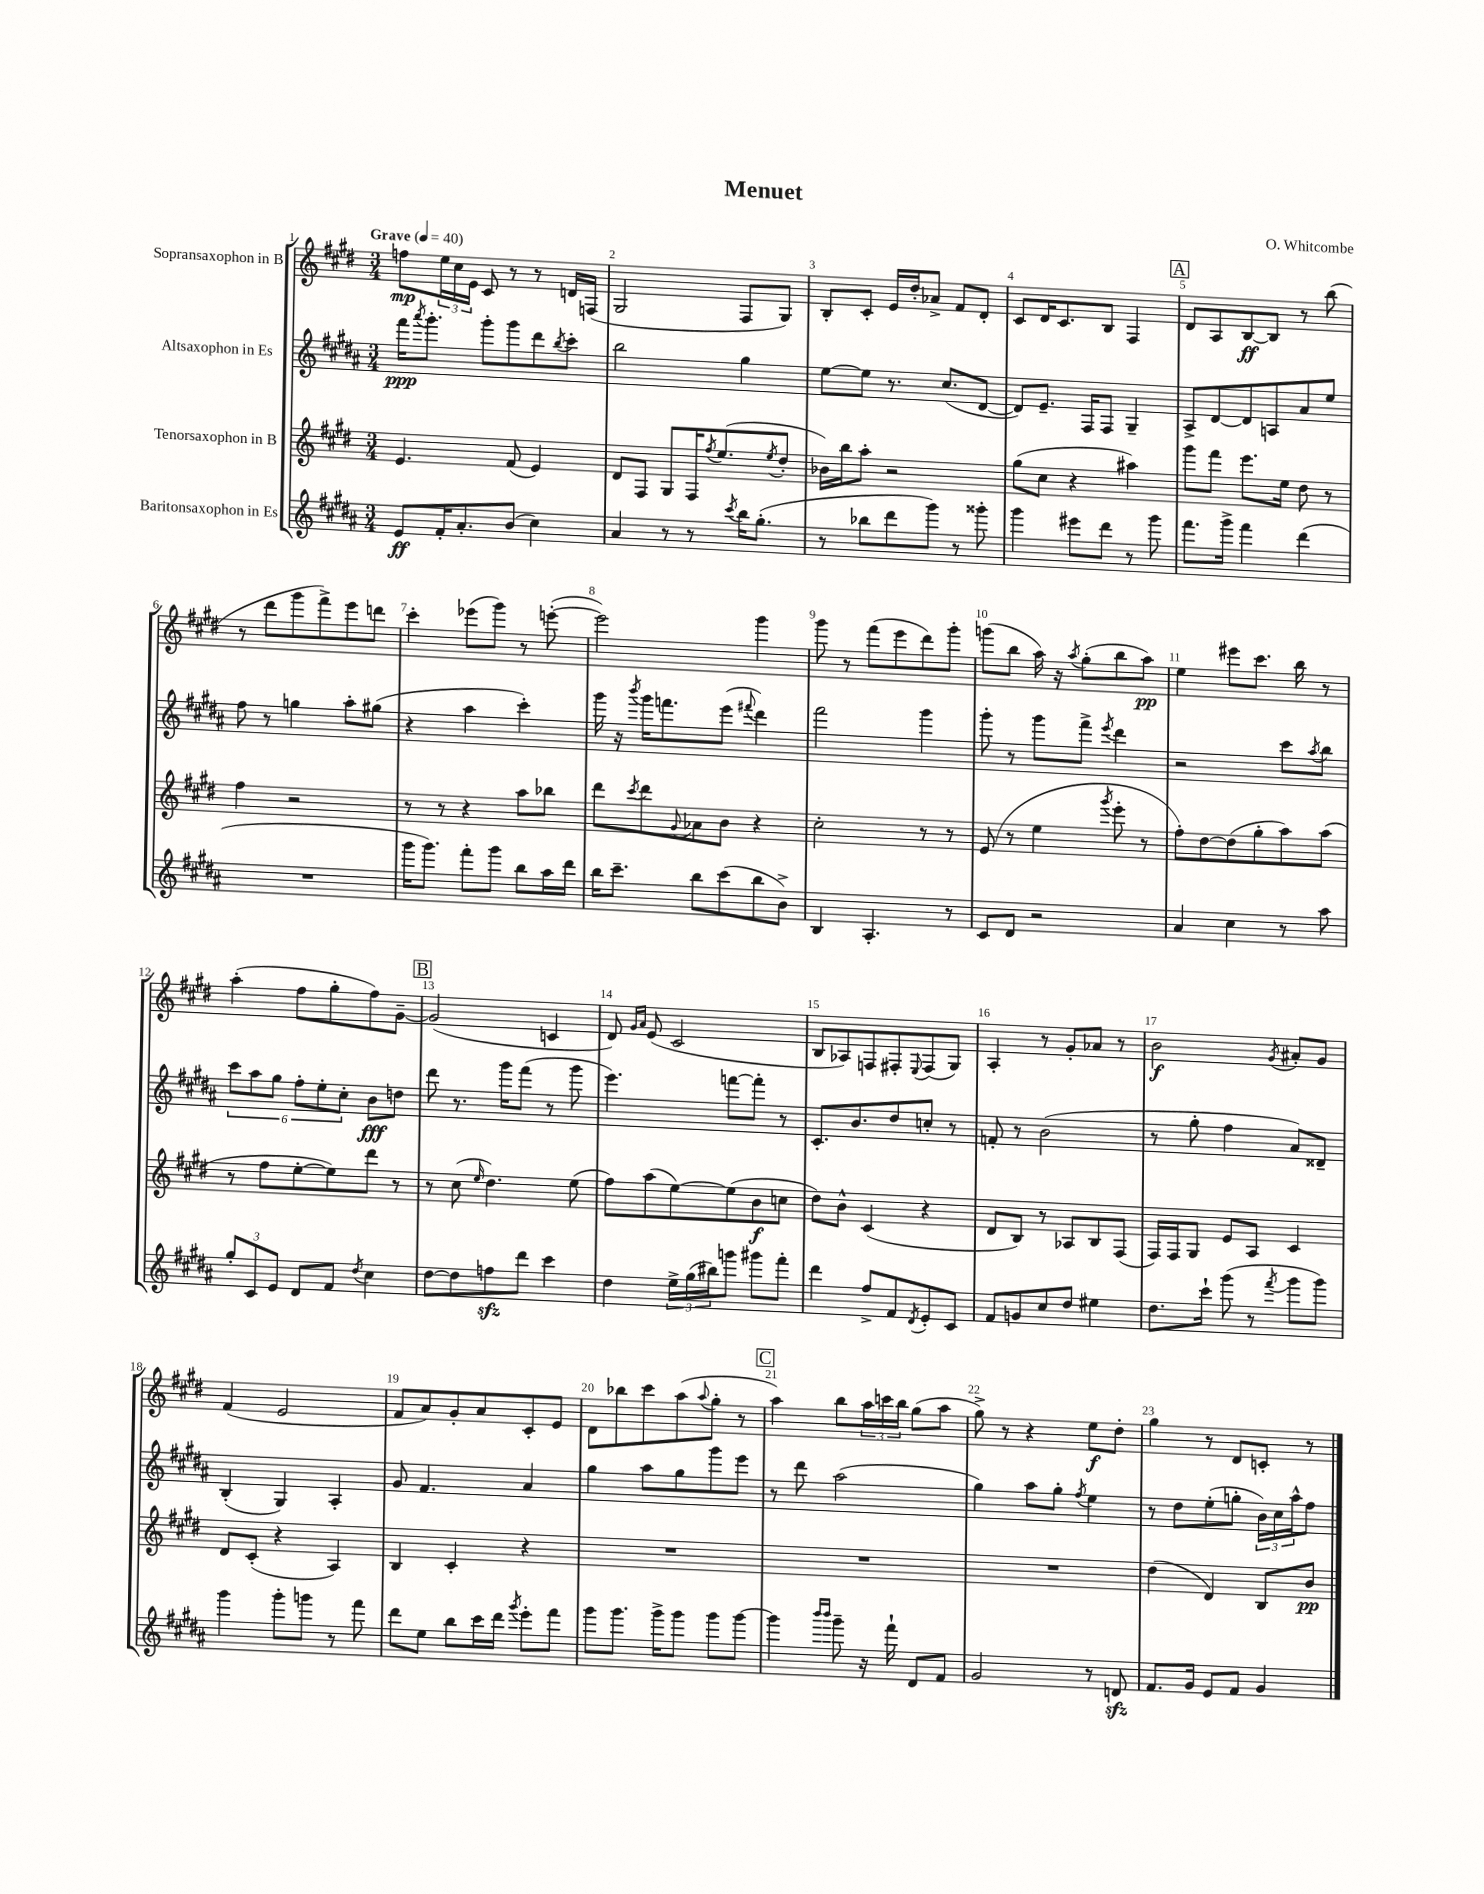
\header { title = "Menuet" composer = "O. Whitcombe" }
<<
\new StaffGroup <<
\new Staff = "s0" \with { instrumentName = "Sopransaxophon in B" } {
    \clef treble \key e \major \numericTimeSignature \time 3/4 \tempo "Grave" 4 = 40
    f''8\mp \tuplet 3/2 { e''16 cis''16 e'16 } cis'8 r8 r8 d'16 f16( |
    gis2 fis8 gis8) |
    b8-. cis'8-. e'16 dis''16-. aes'8-> fis'8 dis'8-. |
    cis'8 dis'16 cis'8. b8 fis4 |
    \mark \markup { \box "A" } dis'8 a8 b8~\ff b8 r8 b''8( |
    r8 dis'''8 gis'''8 fis'''8->) e'''8 d'''8 |
    cis'''4-. ees'''8( gis'''8) r8 e'''8~-.( |
    e'''2) gis'''4 |
    gis'''8 r8 fis'''8( e'''8 dis'''8) gis'''8-. |
    g'''8( b''8 a''16) r16 \acciaccatura { a''8 } gis''8-.( b''8 a''8\pp) |
    e''4 eis'''8 cis'''8. b''16 r8 |
    a''4-.( fis''8 gis''8-. fis''8) gis'8~-- |
    \mark \markup { \box "B" } gis'2( c'4 |
    dis'8) \grace { gis'16 a'16 } e'8( cis'2 |
    b8 aes8) f8 fis8-. \appoggiatura { e8 } fis8( gis8) |
    a4-. r8 gis'8-. aes'8 r8 |
    b'2\f \acciaccatura { gis'8 } ais'8-. gis'8 |
    fis'4( e'2 |
    fis'8 a'8) gis'8-. a'8 cis'8-. e'8 |
    dis'8 bes''8 cis'''8 a''8( \appoggiatura { a''8 } gis''8-. r8 |
    \mark \markup { \box "C" } a''4) b''8 \tuplet 3/2 { a''16 c'''16 b''16 } gis''8( a''8 |
    gis''8->) r8 r4 e''8\f dis''8-. |
    gis''4 r8 dis'8 c'8-. r8 \bar "|." |
}
\new Staff = "s1" \with { instrumentName = "Altsaxophon in Es" } {
    \clef treble \key b \major \numericTimeSignature \time 3/4
    fis'''16\ppp \acciaccatura { ais'''8 } gis'''8.-. gis'''8-. gis'''8 dis'''8 \acciaccatura { b''8 } cis'''8-. |
    b''2 gis''4 |
    e''8~ e''8 r8. cis''8.( dis'8~ |
    dis'8) e'8.-- fis16 fis8 gis4-- |
    \mark \markup { \box "A" } ais8-> dis'8~ dis'8 a8 ais'8 e''8 |
    fis''8 r8 g''4 ais''8-. gis''8( |
    r4 ais''4 cis'''4-.) |
    gis'''16 r16 \acciaccatura { b'''8 } gis'''16 f'''8. e'''8( \appoggiatura { fis'''8 } dis'''4) |
    fis'''2 gis'''4 |
    gis'''8-. r8 gis'''8 fis'''8-> \acciaccatura { e'''8 } dis'''4 |
    r2 cis'''8 \acciaccatura { ais''8 } b''8 |
    \tuplet 6/4 { cis'''8 ais''8 gis''8 fis''8-. e''8-. cis''8-. } b'8\fff d''8 |
    \mark \markup { \box "B" } dis'''8 r8. gis'''16 fis'''8( r8 gis'''8 |
    e'''4.) f'''8~ f'''8-. r8 |
    cis'8.-. b'8. dis''8 c''8-. r8 |
    f'8-. r8 b'2( |
    r8 gis''8-. fis''4 ais'8) disis'8-- |
    b4-.( gis4) ais4-. |
    gis'8 fis'4. ais'4 |
    gis''4 ais''8 gis''8 gis'''8 e'''8 |
    \mark \markup { \box "C" } r8 dis'''8 ais''2( |
    gis''4) ais''8 gis''8-. \acciaccatura { fis''8 } e''4 |
    r8 dis''8 e''8-.( g''8-. \tuplet 3/2 { b'16) cis''16 ais''16-^ } fis''8 \bar "|." |
}
\new Staff = "s2" \with { instrumentName = "Tenorsaxophon in B" } {
    \clef treble \key e \major \numericTimeSignature \time 3/4
    e'4. fis'8( e'4) |
    dis'8 fis8 gis8 fis16 \acciaccatura { fis''8 } e''8.( \acciaccatura { e''8 } dis''8-. |
    bes'16) b''16 a''8-. r2 |
    gis''8( cis''8 r4 ais''4) |
    \mark \markup { \box "A" } gis'''8 fis'''8 e'''8. e''16 dis''8 r8 |
    fis''4 r2 |
    r8 r8 r4 a''8 bes''8 |
    dis'''8 \acciaccatura { cis'''8 } dis'''8 \appoggiatura { gis'8 } aes'8 b'8 r4 |
    cis''2-. r8 r8 |
    e'8( r8 e''4 \acciaccatura { gis'''8 } e'''8-. r8 |
    fis''8-.) dis''8~ dis''8( gis''8-. a''8) a''8( |
    r8 fis''8 e''8~-. e''8) dis'''8 r8 |
    \mark \markup { \box "B" } r8 cis''8( \grace { e''16 } dis''4.) e''8( |
    fis''8) a''8( e''8~) e''8( b'8\f c''8 |
    dis''8) b'8-^ cis'4( r4 |
    dis'8 b8) r8 aes8 b8 fis8( |
    fis16) fis16 gis8 e'8 a8 cis'4 |
    dis'8 cis'8-.( r4 a4) |
    b4 cis'4-. r4 |
    R2. |
    \mark \markup { \box "C" } R2. |
    R2. |
    dis''4( dis'4) b8 b'8\pp \bar "|." |
}
\new Staff = "s3" \with { instrumentName = "Baritonsaxophon in Es" } {
    \clef treble \key b \major \numericTimeSignature \time 3/4
    e'8\ff fis'16-. ais'8.-. b'8( cis''4) |
    ais'4 r8 r8 \acciaccatura { cis'''8 } b''16 gis''8.-.( |
    r8 bes''8 dis'''8 gis'''8) r8 gisis'''8-. |
    gis'''4 eis'''8 dis'''8 r8 gis'''8 |
    \mark \markup { \box "A" } fis'''8. gis'''16-> fis'''4 dis'''4( |
    R2. |
    gis'''16 gis'''8.) fis'''8-. gis'''8 b''8 ais''16 dis'''16 |
    b''16 cis'''8.-- b''8 cis'''8( b''8 b'8->) |
    b4 ais4.-. r8 |
    cis'8 dis'8 r2 |
    ais'4 cis''4 r8 ais''8 |
    \tuplet 3/2 { gis''8-. cis'8 e'8 } dis'8 fis'8 \acciaccatura { dis''8 } cis''4 |
    \mark \markup { \box "B" } dis''8~ dis''8 f''8\sfz dis'''8 cis'''4 |
    dis''4 \tuplet 3/2 { e''16-> gis''16( bis''16) } g'''8 gis'''8 fis'''8-. |
    dis'''4 fis''8-> fis'8 \acciaccatura { dis'8 } e'8-. cis'8 |
    fis'8 g'8 cis''8 dis''8 eis''4 |
    dis''8. cis'''16-! gis'''8( r8 \acciaccatura { fis'''8 } gis'''8 gis'''8) |
    gis'''4 gis'''8-. g'''8 r8 fis'''8 |
    dis'''8 e''8 b''8 cis'''16 dis'''16 \acciaccatura { gis'''8 } e'''8-. fis'''8 |
    gis'''8 gis'''8. gis'''16-> gis'''8 gis'''8 gis'''8~ |
    \mark \markup { \box "C" } gis'''4 \grace { b'''16 b'''16 } gis'''8-- r16 fis'''16-! dis'8 fis'8 |
    gis'2 r8 d'8\sfz |
    fis'8. gis'16 e'8 fis'8 gis'4 \bar "|." |
}
>>
>>
\layout { \context { \Score \override BarNumber.break-visibility = ##(#f #t #t) barNumberVisibility = #all-bar-numbers-visible } }
